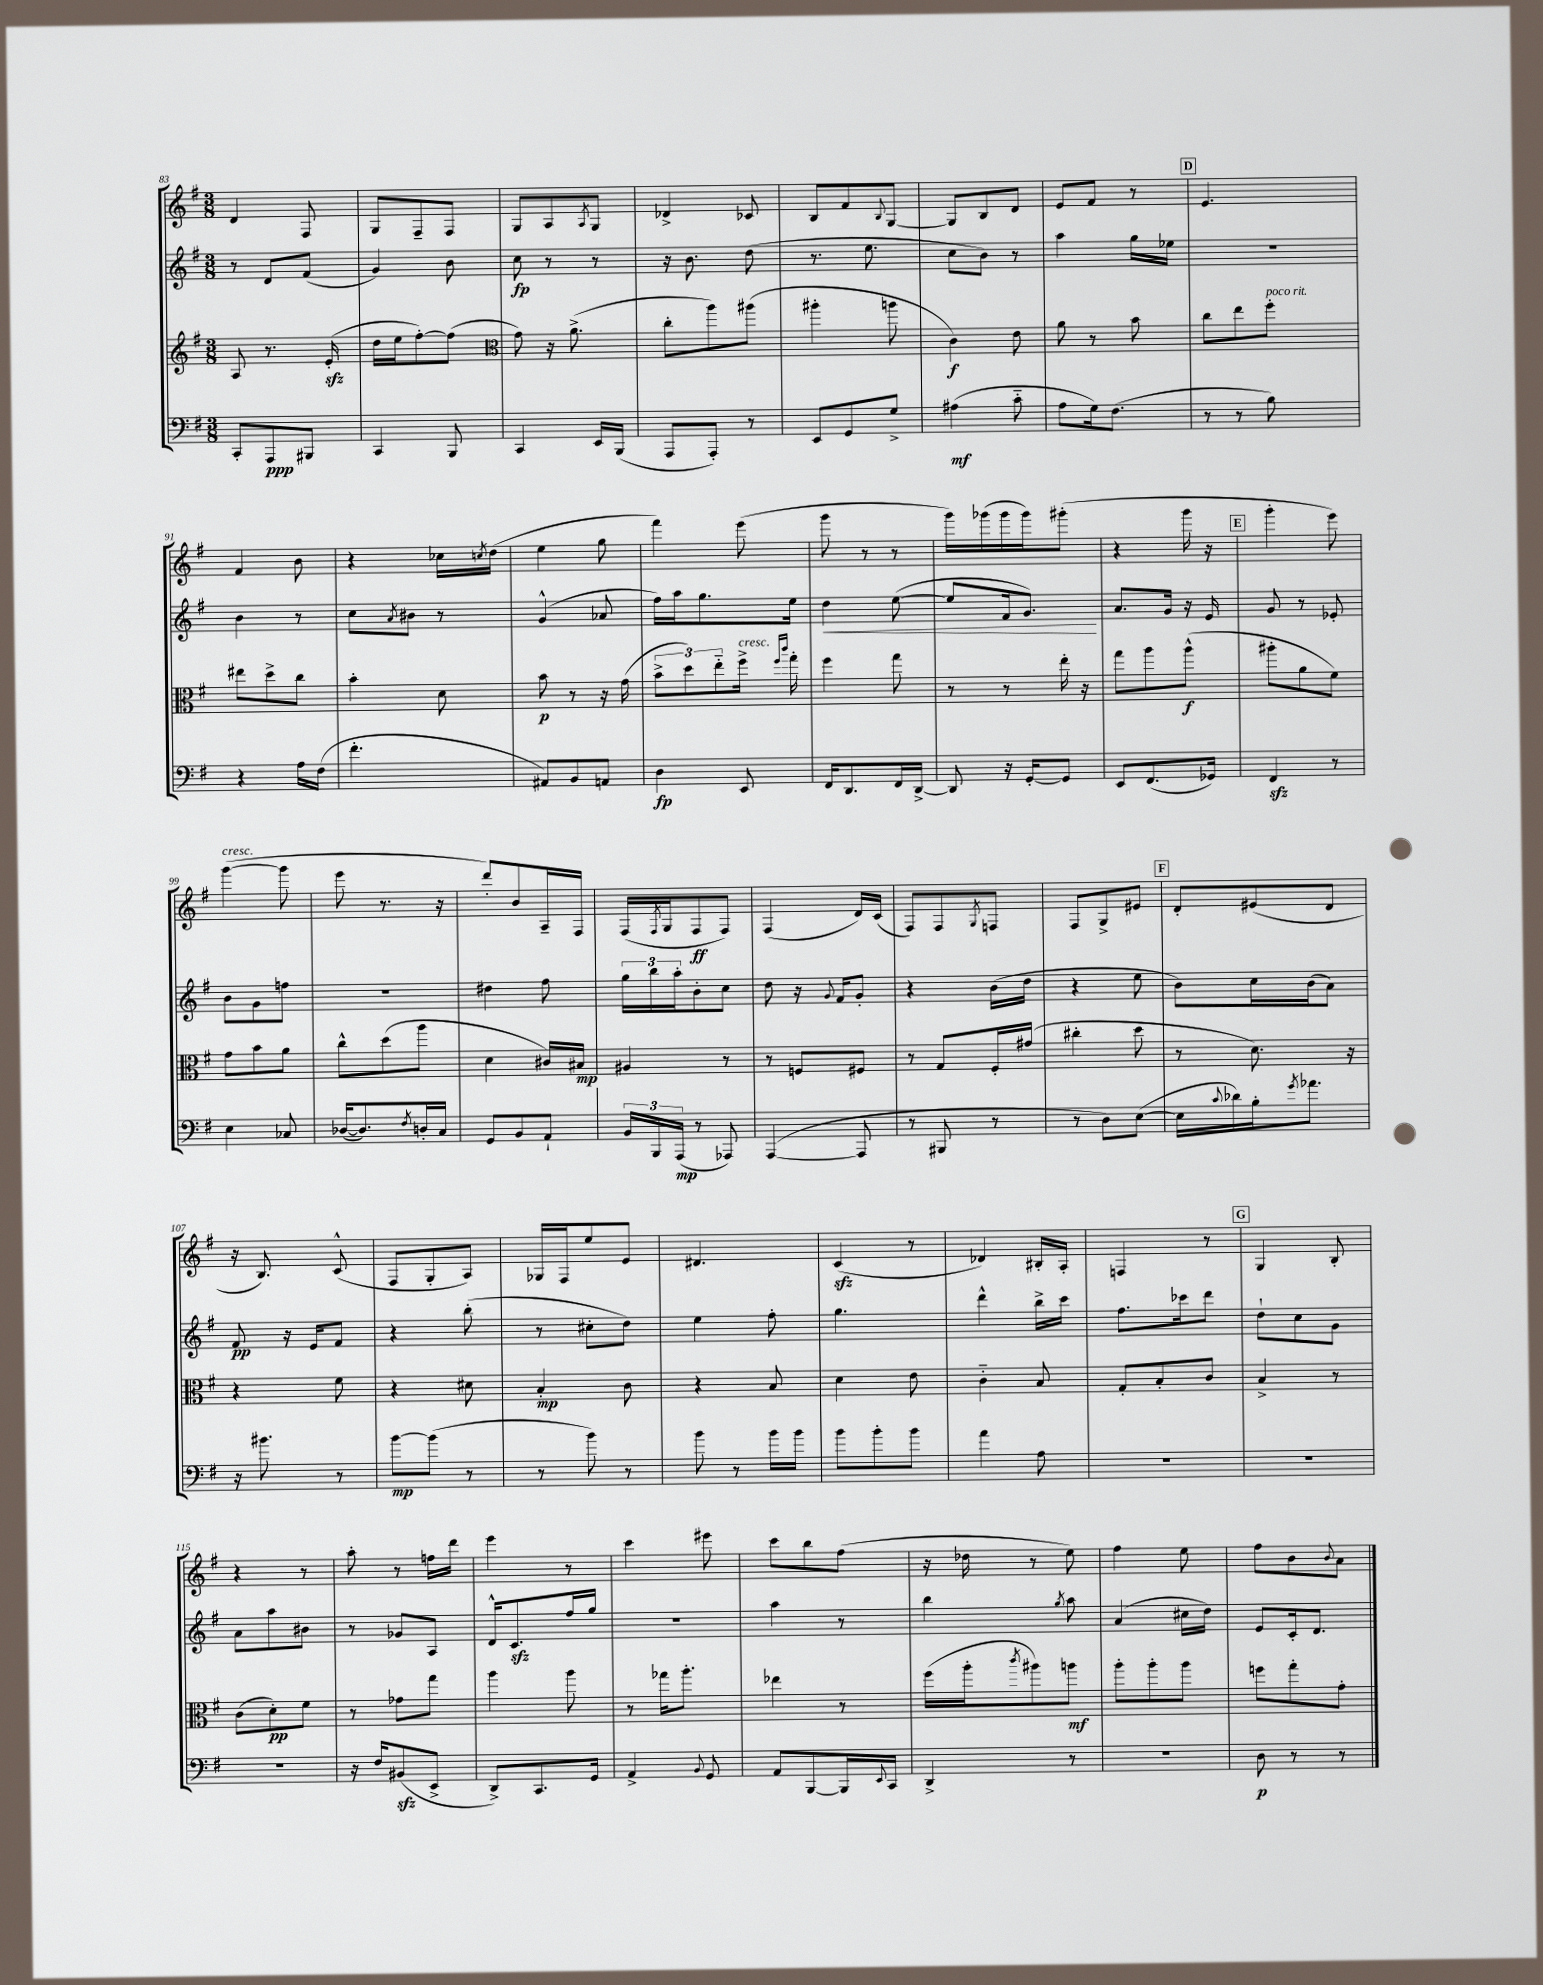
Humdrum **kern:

**kern	**kern	**kern	**kern
*staff4	*staff3	*staff2	*staff1
*clefF4	*clefG2	*clefG2	*clefG2
*k[f#]	*k[f#]	*k[f#]	*k[f#]
*M3/8	*M3/8	*M3/8	*M3/8
8CC'	8A	8r	4d
8AAA	8.r	8d	.
8BBB#	.	(8f#	8F#
.	(16e'	.	.
=	=	=	=
4CC	16dd	4g)	8G
.	16ee	.	.
.	[8ff#')	.	8F#~
8BBB	(8ff#]	8b	8F#
=	=	=	=
*	*clefC3	*	*
4CC	8g)	8cc	8G
.	16r	8r	8A
.	(8.a^	.	.
.	.	.	8qA
16EE	.	8r	8G
(16BBB	.	.	.
=	=	=	=
8AAA	8cc'	16r	4d-^
.	.	8.b	.
8AAA')	8aa)	.	.
8r	(8aa#	(8dd	8c-
=	=	=	=
8EE	4aa#'	8.r	8B
8GG	.	.	8f#
.	.	8.ee	.
.	.	.	8qqB
8G^	8aa	.	[8G
=	=	=	=
(4A#	4c)	8cc	8G]
.	.	8b)	8B
8c'~	8e	8r	8d
=	=	=	=
8A	8a	4aa	8e
16G)	8r	.	8f#
(8.F#	.	.	.
.	8b	16gg	8r
.	.	16ee-	.
=	=	=	=
8r	8cc	4.r	4.e
8r	8ee	.	.
8B)	8ff#'	.	.
=	=	=	=
4r	8ee#	4b	4f#
.	8dd^	.	.
16A	8cc	8r	8b
(16F#	.	.	.
=	=	=	=
4.f#'	4b'	8cc	4r
.	.	8qa	.
.	.	8b#	.
.	8d	8r	16cc-
.	.	.	8qcc
.	.	.	(16dd
=	=	=	=
8AA#)	8b	(4g^^	4ee
8BB	8r	.	.
8AA	16r	8a-	8gg
.	(16g	.	.
=	=	=	=
4D	12b^	16ff#)	4fff#)
.	.	16aa	.
.	12dd)	.	.
.	.	8.gg	.
.	12ee'~	.	.
8EE	16ff#^	.	(8eee
.	16qqff#	.	.
.	16qqccc	.	.
.	16gg'	16ee	.
=	=	=	=
16FF#	4ff#	4dd	8ggg
8.DD	.	.	.
.	.	.	8r
16FF#	8gg	([8ee	8r
[16DD^	.	.	.
=	=	=	=
8DD]	8r	8ee]	16ggg)
.	.	.	(16ggg-
16r	8r	16f#	16ggg-
[16GG'	.	8.g)	16ggg-)
8GG]	16ee'	.	(8ggg#'
.	16r	.	.
=	=	=	=
8EE	8gg	8.a	4r
(8.FF#	8aa	.	.
.	.	16g	.
.	(8aa^^	16r	16ggg
16GG-)	.	16e	16r
=	=	=	=
4FF#	8aa#'	8g	4ggg'
.	8a	8r	.
8r	8f#)	8e-'	8eee)
=	=	=	=
4E	8g	8b	([4ggg
.	8b	8g	.
8C-	8a	8ff	8ggg]
=	=	=	=
([16D-	8cc^^	4.r	8eee
8.D-])	.	.	.
.	(8dd	.	8.r
8qF#	.	.	.
16D'	8aa	.	.
16C	.	.	16r
=	=	=	=
8GG	4d	4dd#	8ddd')
8BB	.	.	8b
8AA`	16c#)	8ff#	16A~
.	16B#	.	16F#
=	=	=	=
24BB	4A#	24gg	(16F#
24BBB	.	24bb	.
.	.	.	8qF#
.	.	.	16G
(24AAA	.	24aa'	.
8r	.	8b'	8F#
8AAA-)	8r	8cc	8F#)
=	=	=	=
([4AAA	8r	8dd	(4F#
.	8F	16r	.
.	.	8qqg	.
.	.	16f#	.
8AAA]	8F#	8g'	16d)
.	.	.	(16c
=	=	=	=
8r	8r	4r	8F#)
8BBB#	8G	.	8F#
.	.	.	8qG
8r	16F#'	(16b	8F
.	(16g#	16dd	.
=	=	=	=
8r	4cc#'	4r	8F#
8D)	.	.	8G^
([8E	8dd	8ee	8e#
=	=	=	=
16E]	8r	8b)	8d'
8qqc	.	.	.
16d-)	.	.	.
16B'	8.d)	16cc	(8e#
8qg	.	.	.
8.a-	.	(16b	.
.	.	8a)	8d
.	16r	.	.
=	=	=	=
16r	4r	8f#	16r
8.b#	.	.	8.B)
.	.	16r	.
.	.	16e	.
8r	8f#	8f#	(8c^^
=	=	=	=
[8b	4r	4r	8F#
(8b]	.	.	8G'
8r	8d#	(8bb'	8A)
=	=	=	=
8r	4B'	8r	16G-
.	.	.	16F#
8b)	.	8cc#'	8ee
8r	8c	8dd)	8e
=	=	=	=
8b	4r	4ee	4.d#
8r	.	.	.
16b	8B	8ff#'	.
16b	.	.	.
=	=	=	=
8b	4d	4.gg	(4c
8b'	.	.	.
8b	8e	.	8r
=	=	=	=
4a	4c'~	4ddd^^	4d-)
8A	8B	16bb^	16B#'
.	.	16ccc	16A'
=	=	=	=
4.r	8G'	8.ff#	4F
.	8B'	.	.
.	.	16ccc-	.
.	8c	8ddd	8r
=	=	=	=
4.r	4B^	8dd`	4G
.	.	8cc	.
.	8r	8g	8B'
=	=	=	=
4.r	(8c	8a	4r
.	8d')	8aa	.
.	8f#	8b#	8r
=	=	=	=
16r	8r	8r	8aa'
16F#	.	.	.
(8BB#	8g-	8g-	8r
8EE^	8gg	8A	16ff
.	.	.	16ddd
=	=	=	=
8DD^)	4aa	16d^^	4eee
.	.	8.c	.
8.CC	.	.	.
.	8aa	16ff#	8r
16GG	.	16gg	.
=	=	=	=
4AA^	8r	4.r	4ccc
.	16gg-	.	.
.	8.aa'	.	.
8qqBB	.	.	.
8GG	.	.	8eee#
=	=	=	=
8AA	4ee-	4aa	8ccc
[8BBB	.	.	8bb
16BBB]	8r	8r	(8ff#
8qqEE	.	.	.
16CC	.	.	.
=	=	=	=
4DD^	(16ff#	4bb	16r
.	16aa'	.	16dd-
.	8qccc	.	.
.	8aa#)	.	8r
.	.	8qgg	.
8r	8aa	8aa	8ee)
=	=	=	=
4.r	8aa'	(4a	4ff#
.	8aa'	.	.
.	8aa	16cc#	8ee
.	.	16dd)	.
=	=	=	=
8D	8ff	8e	8ff#
8r	8gg'	16c'	8b
.	.	8.d	.
.	.	.	8qqb
8r	8g'	.	8a
==	==	==	==
*-	*-	*-	*-
